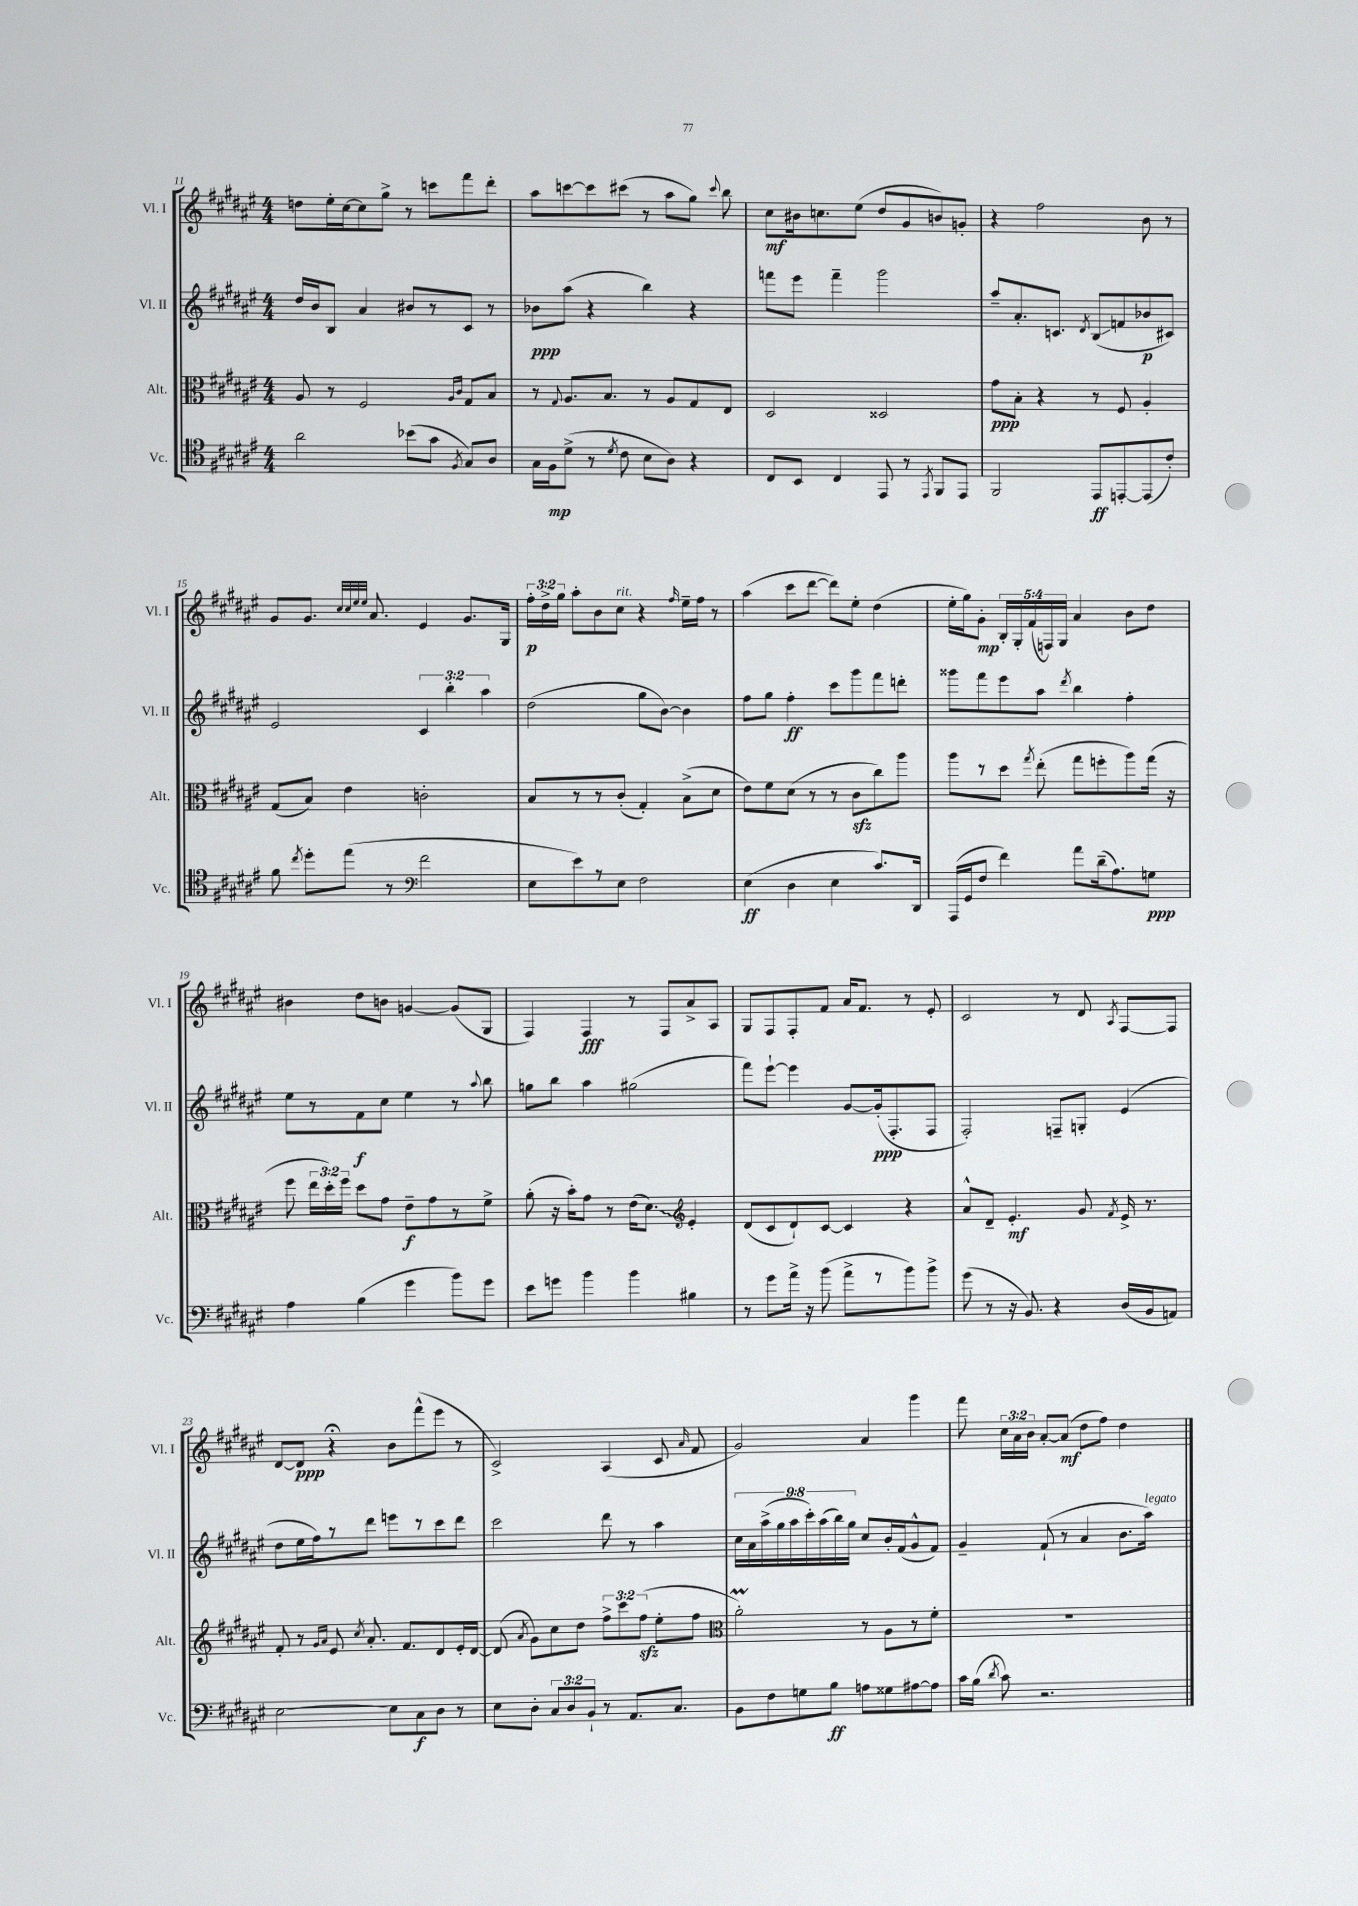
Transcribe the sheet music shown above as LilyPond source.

<<
\new StaffGroup <<
\new Staff = "s0" \with { instrumentName = "Vl. I" shortInstrumentName = "Vl. I" } {
    \clef treble \key fis \major \numericTimeSignature \time 4/4 \override Staff.TupletNumber.text = #tuplet-number::calc-fraction-text
    \autoBeamOff d''8[ eis''16-. cis''16~ cis''8 gis''8]-> r8 c'''8[ fis'''8 dis'''8]-. |
    ais''8[ c'''8~ c'''8 cis'''8]( r8 ais''8[ gis''8]) \appoggiatura { cis'''8 } b''8 |
    cis''8[\mf bis'16 c''8. eis''8]( dis''8[ gis'8 b'8) g'8]-. |
    r4 fis''2 b'8 r8 |
    gis'8[ gis'8.] \grace { cis''32[ cis''32 eis''32 eis''32] } ais'8. eis'4 gis'8.[ gis16] |
    \tuplet 3/2 { fis''16[-.\p dis''16-> gis''16] } ais''8[-. b'8 cis''8]^\markup { \italic "rit." } r4 \grace { fis''16 } eis''16[-- fis''16] r8 |
    ais''4( cis'''8[ dis'''8]~ dis'''8[) eis''8]-. dis''4( |
    eis''16[-. gis''16) gis'8]-.\mp \tuplet 5/4 { b16[-. gis16-. fis'16( f16) gis16] } ais'4 b'8[ dis''8] |
    bis'4 dis''8[ b'8] g'4~ g'8[( gis8] |
    fis4) fis4\fff r8 fis8[ ais'8-> ais8] |
    gis8[ fis8 fis8-. fis'8] ais'16[ fis'8.] r8 eis'8-. |
    cis'2 r8 dis'8 \acciaccatura { ais8 } fis8[~ fis8] |
    dis'8[~ dis'8]\ppp r4\fermata b'8[ fis'''8-^( eis'''8] r8 |
    cis'2->) ais4( cis'8 \grace { ais'16 } fis'8 |
    gis'2) ais'4 gis'''4 |
    fis'''8 \tuplet 3/2 { cis''16[ ais'16 b'16] } ais'8[~-. ais'8]\mf( dis''8[ fis''8]) dis''4 \bar "|." |
}
\new Staff = "s1" \with { instrumentName = "Vl. II" shortInstrumentName = "Vl. II" } {
    \clef treble \key fis \major \numericTimeSignature \time 4/4 \override Staff.TupletNumber.text = #tuplet-number::calc-fraction-text
    \autoBeamOff dis''16[ b'16 b8] ais'4 bis'8[ r8 cis'8] r8 |
    bes'8[\ppp ais''8]( r4 b''4) r4 |
    f'''8[ eis'''8] f'''4-- gis'''2 |
    ais''8[-- ais'8.-. c'8.] \acciaccatura { dis'8 } b8[\glissando( f'8 bes'8\p cis'8]) |
    eis'2 \tuplet 3/2 { cis'4 b''4-. ais''4 } |
    dis''2( gis''8[ b'8]~) b'4 |
    fis''8[ gis''8] fis''4-.\ff cis'''8[ gis'''8 fis'''8 d'''8]-. |
    gisis'''8[ fis'''8 eis'''8 ais''8] \acciaccatura { dis'''8 } b''4 fis''4-. |
    eis''8[ r8 fis'8\f cis''8] eis''4 r8 \appoggiatura { ais''8 } b''8 |
    g''8[ b''8] ais''4 gis''2( |
    fis'''8[) eis'''8]~-! eis'''4 gis'8[~ gis'16-.\ppp( fis8.-. fis8] |
    fis2-.) f8[-- g8]-. eis'4( |
    dis''8[ eis''16 fis''16) r8 dis'''8] e'''8[ r8 cis'''8 dis'''8] |
    cis'''2 dis'''8 r8 ais''4 |
    \tuplet 9/8 { cis''16[ ais'16 ais''16->( gis''16 ais''16 cis'''16-.) ais''16( b''16) gis''16] } cis''8[ b'16-. fis'16( gis'8-^ fis'8]) |
    gis'4-- fis'8-!( r8 ais'4 b'8.[ ais''16]^\markup { \italic "legato" }) \bar "|." |
}
\new Staff = "s2" \with { instrumentName = "Alt." shortInstrumentName = "Alt." } {
    \clef alto \key fis \major \numericTimeSignature \time 4/4 \override Staff.TupletNumber.text = #tuplet-number::calc-fraction-text
    \autoBeamOff ais8 r8 fis2 \grace { ais16[ cis'16] } gis8[ b8] |
    r8 \appoggiatura { gis8 } ais8.[ b8.] r8 ais8[ gis8 eis8] |
    dis2 disis2 |
    gis'8[\ppp b8]-. r4 r8 fis8 ais4-. |
    gis8[( b8]) eis'4 c'2-. |
    b8[ r8 r8 cis'8]-.( gis4-.) b8[->( dis'8] |
    eis'8[) fis'8 dis'8]( r8 r8 cis'8[\sfz cis''8) ais''8] |
    ais''8[ r8 dis''8] \acciaccatura { gis''8 } eis''8-.( gis''8[ f''8-. ais''8) gis''16]( r16 |
    fis''8 \tuplet 3/2 { eis''16[ dis''16-.) fis''16] } dis''8[ gis'8] eis'8[--\f gis'8 r8 fis'8]-> |
    ais'8-.( r16 b'16[-.) gis'8] r8 eis'16[( \once \override Glissando.style = #'zigzag dis'8.]\glissando) \clef treble eis'4-. |
    dis'8[( cis'8 dis'8-!) cis'8]~ cis'4 r4 |
    ais'8[-^ dis'8]-- eis'4.-.\mf gis'8 \acciaccatura { fis'8 } eis'16-> r8. |
    fis'8-. r8 \grace { gis'16[ ais'16] } eis'8 \acciaccatura { cis''8 } ais'8.-. fis'8.[ dis'8 eis'16-. dis'16]~ |
    dis'8( \acciaccatura { ais'8 } gis'8[) cis''8 dis''8] \tuplet 3/2 { fis''8[-> cis'''8 fis''8]\sfz( } eis''8[-. fis''8] |
    \clef alto ais'2-.\prall) r8 ais8[ r8 fis'8]-. |
    R1 \bar "|." |
}
\new Staff = "s3" \with { instrumentName = "Vc." shortInstrumentName = "Vc." } {
    \clef tenor \key fis \major \numericTimeSignature \time 4/4 \override Staff.TupletNumber.text = #tuplet-number::calc-fraction-text
    \autoBeamOff ais'2 bes'8[( gis'8] \acciaccatura { fis8 } gis8[) ais8] |
    gis16[ fis16\mp dis'8]->( r8 \acciaccatura { dis'8 } cis'8 b8[ ais8]) r4 |
    cis8[ b,8] cis4 eis,8 r8 \acciaccatura { eis,8 } fis,8[ eis,8] |
    fis,2 eis,8[\ff e,8~-. e,8( cis'8]-.) |
    fis'8 \acciaccatura { cis''8 } dis''8[-. eis''8]( r8 \clef bass fis'2 |
    eis8[ eis'8) r8 eis8] fis2 |
    eis4\ff( dis4 eis4 cis'8.[) dis,16] |
    ais,,16[( gis,16 fis8] fis'4) ais'8[ dis'16--( ais8.) g8]\ppp |
    ais4 b4( gis'4 b'8[) gis'8] |
    eis'8[ g'8] b'4 b'4 bis4 |
    r8 gis'8[ ais'16]-> r16 b'8( ais'8[-> r8 b'8) b'8]-> |
    gis'8( r8 r16 b,8.) r4 dis16[( b,16 a,8]) |
    eis2~ eis8[ cis8\f dis8] r8 |
    eis8[ dis8]-. \tuplet 3/2 { cis8[ dis8 b,8]-! } r8 ais,8.[ cis8.] |
    b,8[ fis8 g8 b8]\ff a8[ gisis8 ais8~ ais8] |
    cis'16[ b16]( \acciaccatura { dis'8 } cis'8) r2. \bar "|." |
}
>>
>>
\layout { \context { \Score currentBarNumber = #11 } }
